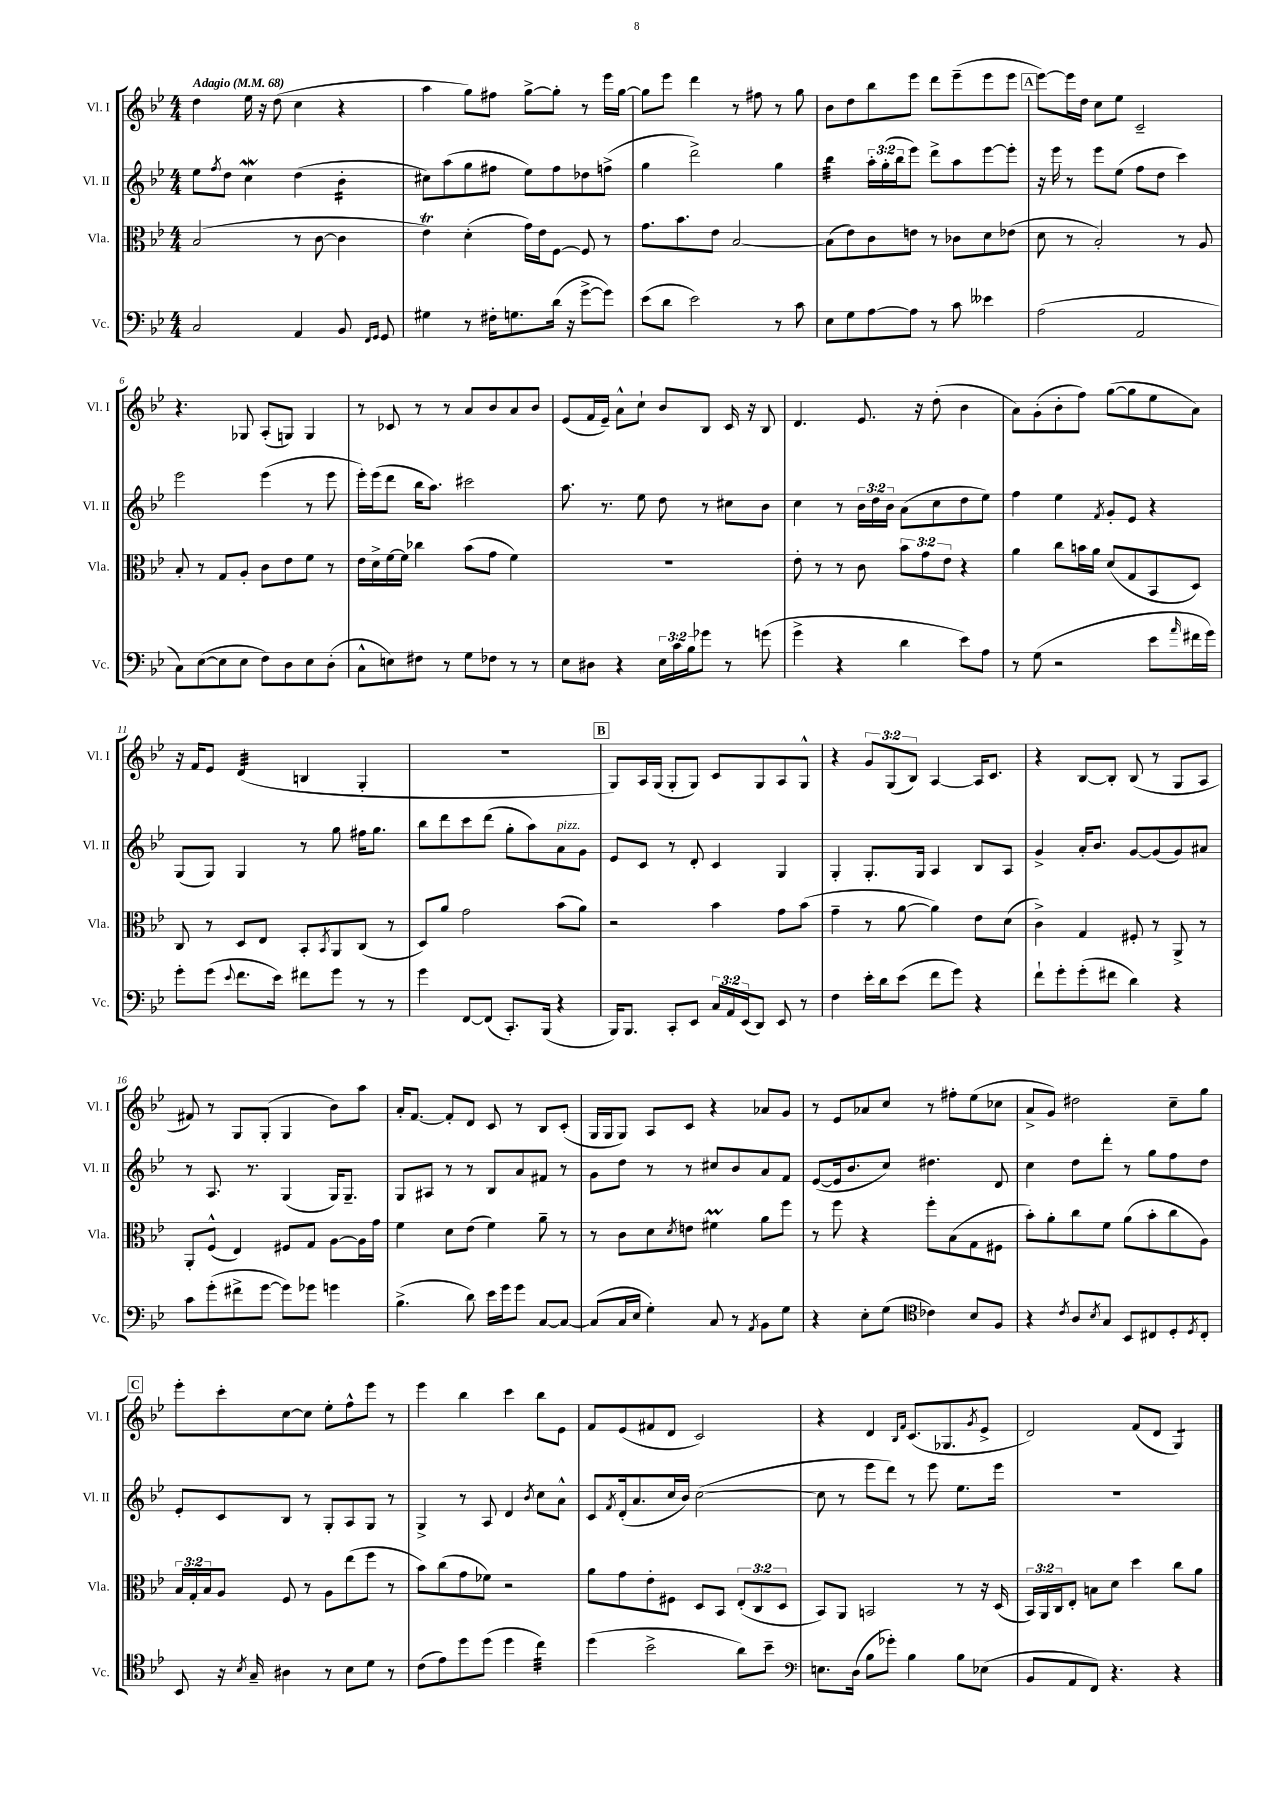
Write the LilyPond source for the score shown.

<<
\new StaffGroup <<
\new Staff = "s0" \with { instrumentName = "Vl. I" shortInstrumentName = "Vl. I" } {
    \clef treble \key bes \major \numericTimeSignature \time 4/4 \override Staff.TupletNumber.text = #tuplet-number::calc-fraction-text \tempo "Adagio" 4 = 68
    d''4 ees''16 r16 d''8( c''4 r4 |
    a''4 g''8) fis''8 g''8~-> g''8-. r8 ees'''16 g''16~ |
    g''8 ees'''8 d'''4 r8 fis''8 r8 g''8 |
    bes'8 d''8 bes''8 ees'''8 d'''8 ees'''8--( ees'''8 ees'''8 |
    \mark \markup { \box "A" } ees'''8~) ees'''16 d''16 c''8 ees''8 c'2-- |
    r4. ges8 a8-.( g8) g4 |
    r8 ces'8 r8 r8 a'8 bes'8 a'8 bes'8 |
    ees'8( f'16 ees'16--) a'8-^ c''8-! bes'8 bes8 c'16 r16 bes8 |
    d'4. ees'8. r16 d''8-.( bes'4 |
    a'8) g'8-.( bes'8-. f''8) g''8~( g''8 ees''8 a'8) |
    r16 f'16 ees'8 d'4:32( b4 g4-. |
    R1 |
    \mark \markup { \box "B" } g8) a16 g16( g8-. g8) c'8 g8 a8 g8-^ |
    r4 \tuplet 3/2 { g'8 g8( bes8) } a4~ a16 c'8. |
    r4 bes8~ bes8-. bes8( r8 g8 a8 |
    fis'8) r8 g8 g8-.( g4 bes'8) a''8 |
    a'16-. f'8.~ f'8-. d'8 c'8 r8 bes8 c'8-.( |
    g16 g16 g8) a8 c'8 r4 aes'8 g'8 |
    r8 ees'8 aes'8 c''8 r8 fis''8-. ees''8( ces''8 |
    a'8-> g'8) dis''2 c''8-- g''8 |
    \mark \markup { \box "C" } ees'''8-. c'''8-. c''8~ c''8 ees''8-. f''8-^ ees'''8 r8 |
    ees'''4 bes''4 c'''4 bes''8 ees'8 |
    f'8 ees'8( fis'8 d'8 c'2) |
    r4 d'4 \grace { bes16 f'16 } c'8.( ges8. \acciaccatura { g'8 } ees'8-> |
    d'2) f'8( d'8 g4:8) \bar "|." |
}
\new Staff = "s1" \with { instrumentName = "Vl. II" shortInstrumentName = "Vl. II" } {
    \clef treble \key bes \major \numericTimeSignature \time 4/4 \override Staff.TupletNumber.text = #tuplet-number::calc-fraction-text
    ees''8 \acciaccatura { f''8 } d''8 c''4\mordent d''4( bes'4:16-. |
    cis''8) a''8( g''8 fis''8 ees''8) fis''8 des''8 f''8->( |
    g''4 d'''2->) g''4 |
    bes''4:32 \tuplet 3/2 { a''16-. g''16-.( bes''16 } ees'''8) d'''8-> a''8 ees'''8~ ees'''8-. |
    \mark \markup { \box "A" } r16 ees'''16 r8 ees'''8 ees''8( f''8 d''8 c'''4) |
    ees'''2 ees'''4( r8 ees'''8 |
    ees'''16-.) ees'''16( d'''8 bes''16 a''8.) cis'''2 |
    a''8. r8. ees''8 d''8 r8 cis''8 bes'8 |
    c''4 r8 \tuplet 3/2 { bes'16 d''16 bes'16 } a'8( c''8 d''8 ees''8) |
    f''4 ees''4 \acciaccatura { f'8 } g'8-. ees'8 r4 |
    g8( g8) g4 r8 g''8 fis''16 g''8. |
    bes''8 d'''8 c'''8 d'''8( g''8-. a''8) a'8^\markup { \italic "pizz." } g'8 |
    \mark \markup { \box "B" } ees'8 c'8 r8 d'8-. c'4 g4 |
    g4-. g8.-. g16 a4 bes8 a8 |
    g'4-> a'16-. bes'8. g'8~ g'8( g'8) ais'8 |
    r8 a8. r8. g4( g16) g8.-- |
    g8 ais8 r8 r8 bes8 a'8 fis'8 r8 |
    g'8 d''8 r8 r8 cis''8 bes'8 a'8 f'8 |
    ees'8~( ees'16 bes'8. c''8) dis''4. d'8 |
    c''4 d''8 d'''8-. r8 g''8 f''8 d''8 |
    \mark \markup { \box "C" } ees'8-. c'8 bes8 r8 g8-. a8 g8 r8 |
    g4-> r8 a8 d'4 \acciaccatura { bes'8 } c''8 a'8-^ |
    c'8 \acciaccatura { f'8 } d'16-.( a'8. c''16 bes'16) c''2~( |
    c''8 r8 ees'''8 d'''8) r8 ees'''8 ees''8. ees'''16 |
    R1 \bar "|." |
}
\new Staff = "s2" \with { instrumentName = "Vla." shortInstrumentName = "Vla." } {
    \clef alto \key bes \major \numericTimeSignature \time 4/4 \override Staff.TupletNumber.text = #tuplet-number::calc-fraction-text
    bes2( r8 c'8~ c'4 |
    ees'4\trill) d'4-.( g'16) ees'16 f8~ f8 r8 |
    g'8. bes'8. ees'8 bes2~ |
    bes8( ees'8) c'8 e'8 r8 ces'8 d'8 ees'8( |
    \mark \markup { \box "A" } d'8 r8 bes2-.) r8 a8 |
    bes8-. r8 g8 a8-. c'8 ees'8 f'8 r8 |
    ees'16 d'16-> f'16~ f'16 ces''4 bes'8( g'8 f'4) |
    R1 |
    ees'8-. r8 r8 c'8 \tuplet 3/2 { bes'8 g'8 ees'8 } r4 |
    a'4 c''8 b'16 a'16 d'8( g8 bes,8 d8) |
    c8 r8 d8 ees8 bes,8-. \acciaccatura { bes,8 } a,8 c8( r8 |
    d8) a'8 g'2 bes'8( a'8) |
    \mark \markup { \box "B" } r2 bes'4 g'8 bes'8( |
    g'4-- r8 a'8~ a'4) ees'8 d'8( |
    c'4->) g4 fis8-. r8 a,8-> r8 |
    a,8-. f8-^( ees4) fis8 g8 a8~ a16 g'16 |
    f'4 d'8 ees'8( f'4) a'8-- r8 |
    r8 c'8 d'8 \acciaccatura { d'8 } e'8 fis'4\prall a'8 f''8 |
    r8 f''8 r4 f''8-. bes8( g8 fis8 |
    bes'8-.) a'8-. c''8 f'8 a'8( bes'8-. c''8 a8) |
    \mark \markup { \box "C" } \tuplet 3/2 { bes16 g16-. bes16 } a8 f8 r8 a8 ees''8( f''8 r8 |
    bes'8) c''8( g'8 fes'8) r2 |
    a'8 g'8 ees'8-. fis8 d8 bes,8 \tuplet 3/2 { ees8-.( c8 d8 } |
    bes,8) a,8 b,2 r8 r16 d16( |
    \tuplet 3/2 { bes,16) a,16 c16 } ees8-. b8 d'8 d''4 c''8 a'8 \bar "|." |
}
\new Staff = "s3" \with { instrumentName = "Vc." shortInstrumentName = "Vc." } {
    \clef bass \key bes \major \numericTimeSignature \time 4/4 \override Staff.TupletNumber.text = #tuplet-number::calc-fraction-text
    c2 a,4 bes,8 \grace { f,16 g,16 } g,8 |
    gis4 r8 fis16-. g8. d'16( r16 g'8~-> g'8) |
    ees'8( d'8 ees'2) r8 c'8 |
    ees8 g8 a8~ a8 r8 c'8 eeses'4 |
    \mark \markup { \box "A" } a2( a,2 |
    c8) ees8~( ees8 ees8 f8) d8 ees8 d8-.( |
    c8-^ e8) fis8 r8 g8 fes8 r8 r8 |
    ees8 dis8 r4 \tuplet 3/2 { ees16 c'16 bes16 } ges'8 r8 g'8( |
    g'4-> r4 d'4 ees'8) a8 |
    r8 g8( r2 ees'8 \grace { a'16 } fis'16 g'16) |
    g'8-. g'8( \appoggiatura { ees'8 } f'8. ees'16) fis'8 g'8 r8 r8 |
    g'4 f,8~ f,8( c,8.-.) bes,,16( r4 |
    \mark \markup { \box "B" } bes,,16) bes,,8. c,8-. ees,8 \tuplet 3/2 { c16 a,16 ees,16( } d,8) ees,8 r8 |
    f4 ees'16-. d'16 ees'8( f'8 g'8) r4 |
    f'8-! g'8-. g'8-.( fis'8 d'4) r4 |
    c'8 g'8-.( fis'8-> g'8~ g'8) ges'8 g'4 |
    bes4.->( d'8) ees'16 g'16 g'8 c8~ c8~ |
    c8( c16 ees16 g4-.) c8 r8 \acciaccatura { a,8 } bes,8 g8 |
    r4 ees8-. g8( \clef tenor ces'4) bes8 f8 |
    r4 \acciaccatura { c'8 } a8 \acciaccatura { bes8 } g8 bes,8 cis8 d8-. \acciaccatura { d8 } cis8-. |
    \mark \markup { \box "C" } bes,8 r16 \acciaccatura { bes8 } g16-- ais4 r8 bes8 d'8 r8 |
    c'8( ees'8) d''8 d''8( d''4 c''4:32) |
    d''4( bes'2-> a'8) bes'8-- |
    \clef bass e8. d16( bes8 ges'8-.) bes4 bes8 ees8( |
    bes,8 a,8 f,8) r4. r4 \bar "|." |
}
>>
>>
